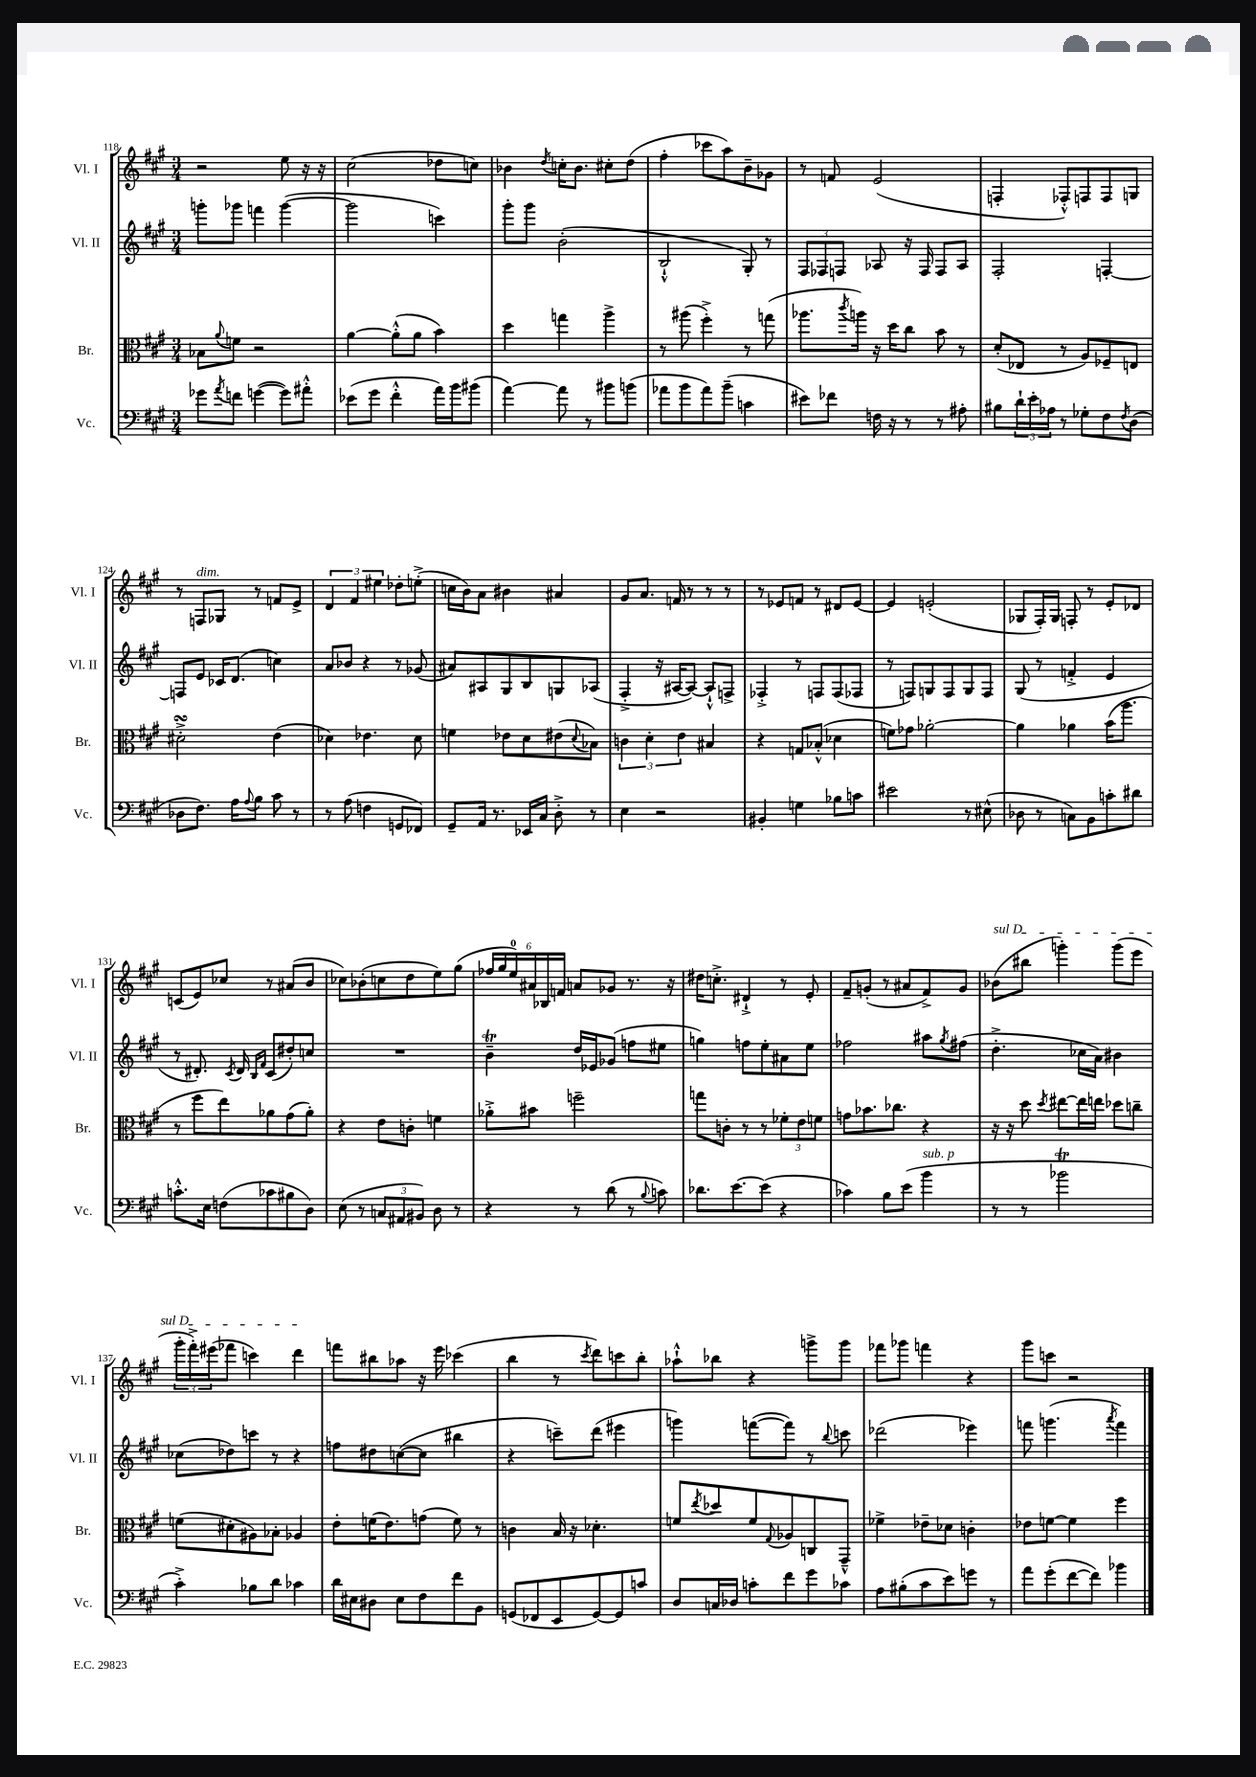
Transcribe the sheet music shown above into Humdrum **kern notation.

**kern	**kern	**kern	**kern
*staff4	*staff3	*staff2	*staff1
*clefF4	*clefC3	*clefG2	*clefG2
*k[f#c#g#]	*k[f#c#g#]	*k[f#c#g#]	*k[f#c#g#]
*M3/4	*M3/4	*M3/4	*M3/4
8g-	8B-	8ggg'	2r
8qa	8qqa	.	.
8f	8f	8ggg-	.
([4g	2r	4fff	.
8g])	.	([4ggg-	8ee
8a#'^^	.	.	16r
.	.	.	16r
=	=	=	=
(8e-	[4a	2ggg-]	(2cc#
8g#	.	.	.
4f#'^^	(8a'^^]	.	.
.	8a	.	.
16a)	4b)	4ccc)	8dd-
16b	.	.	.
(8b#	.	.	8cc)
=	=	=	=
[4a)	4dd	8ggg#'	4b-
.	.	8ggg#	.
.	.	.	8qdd
8a]	4gg	(2b'	16cc'
.	.	.	8.b-
8r	.	.	.
8b#	4aa^	.	8cc#'
(8b	.	.	(8dd
=	=	=	=
8a-	8r	2B`^^	4ff#'
8b	(8aa#	.	.
8a-)	4ff#'^)	.	8ccc-
(8b~	.	.	8aa)
4c	8r	8G#')	8b~
.	(8gg	8r	8g-
=	=	=	=
8e#)	8.aa-	12F#	8r
.	.	12F-	.
8f-	.	.	8f
.	.	12F	.
.	8qccc#	.	.
.	16aa)	.	.
16F	16r	8A-	(2e
16r	16dd	.	.
8r	8cc#	16r	.
.	.	16F	.
8r	8b	8F	.
8A#'	8r	8A-	.
=	=	=	=
8B#	(8d'	2F#'	4F'
24d`	8E-	.	.
24e'	.	.	.
24A-	.	.	.
8r	8r	.	8F-'^^)
8G-'	8A)	.	8F
8F#	8F-~	[4F'	8F
8qF#	.	.	.
(8D	8E	.	8G
=	=	=	=
8D-	2d#'^	8F]	8r
8.F#)	.	8e	8F
.	.	16c-	8G-
16A	.	(8.d	.
8qqA	.	.	.
8B	.	.	8r
8c#	(4e	4cc)	8f
8r	.	.	8e^
=	=	=	=
8r	4d-)	8a	6d
(8A	.	8b-	.
.	.	.	6f#
4F	4.e-	4r	.
.	.	.	6ee#
8GG	.	8r	8dd-'
8FF-)	8d-	(8g-	(8ee'^
=	=	=	=
8GG#~	4f	8a#)	16cc
.	.	.	16b)
16AA	.	8A#	8a
8.r	.	.	.
.	8e-	8G#	4b#
16EE-	8d	8B	.
16C#	.	.	.
8D'^	(8e#	8G	4a#
.	8qqd	.	.
8r	8B-)	(8A-	.
=	=	=	=
4E	6c	4F#'^	8g#
.	.	.	8.a
.	6d'	.	.
2r	.	16r	.
.	.	[16A#	16f
.	6e	.	.
.	.	8A#_)	8r
.	4B#	8A#`^^]	8r
.	.	8F^	8r
=	=	=	=
4BB#'	4r	4F-'^	8r
.	.	.	8e-
4G	8G	8r	8f
.	(8B-'^^	8F	8r
8B-	4d-	(8F	8d#
8c	.	8F-	[8e-
=	=	=	=
2e#	8f)	8r	4e-]
.	8g-	8F)	.
.	[2a-'	8G	(2e'
.	.	8F	.
8r	.	8G	.
(8E#^^	.	8F	.
=	=	=	=
8D-	4a-]	(8G#	8G-
8r	.	8r	16F#')
.	.	.	16G-
8C)	4a-	4f'^	8F'
8BB	.	.	8r
8c'	(16b	4e	8e'
.	8.aa	.	.
8d#	.	.	8d-
=	=	=	=
8.c'^^	8r	8r	(8c
.	8ff#	8.d#')	8e)
16E	.	.	.
(8F	8ee)	.	8cc-
.	.	8qc#	.
.	.	16d#	.
.	.	16qqB	.
.	.	16qqf#	.
8c-	8a-	(8c#	8r
8B#	(8g#	8dd#')	(8a#
8D)	8a-')	8cc	8b
=	=	=	=
(8E	4r	2.r	8cc-)
8r	.	.	(8b-'
12C	8e	.	8cc
12AA#	.	.	.
.	8c'	.	8dd
12BB#)	.	.	.
8D	4f	.	8ee)
8r	.	.	(8gg#
=	=	=	=
4r	8a-'^	4b~	24ff-
.	.	.	24gg#
.	.	.	24ee)
.	8b#	.	24a#
.	.	.	24B-
.	.	.	24f
8r	2ff~	16dd	8a
.	.	16e-	.
(8d	.	(8g-	8g-
8r	.	8ff	8.r
8qqB	.	.	.
8c)	.	8ee#	.
.	.	.	16r
=	=	=	=
8.d-	8gg	4gg)	16dd#
.	.	.	8.cc'^
.	8c'	.	.
[8.e	.	.	.
.	8r	8ff	4d#`^
(8e]	8r	8ee'	.
4r	12f-'	8a#	8r
.	12e	.	.
.	.	8ee	8e'
.	12f	.	.
=	=	=	=
4c-)	8g	2ff-	8f#~
.	8.b-	.	(8g'
8B	.	.	8r
.	8.cc-	.	.
(8e	.	.	8a#
4b	4r	8aa#	8f#^)
.	.	8qgg#	.
.	.	(8ff#	8g
=	=	=	=
8r	16r	4.dd'^	(8b-
.	16r	.	.
8r	8dd	.	8bb#
.	8qdd	.	.
2b-	[8ee#	.	4ggg')
.	16ee#]	16cc-	.
.	16ee	16a)	.
.	8dd-	4b#	(8ggg
.	8cc~	.	8eee
=	=	=	=
4c#'^)	(8f	(8cc-	24ggg#'
.	.	.	24fff#'^)
.	.	.	(24eee#
.	8d#'	8dd-)	8fff-
8B-	8A#)	8ccc	4ccc)
8d	8B-'	8r	.
4c-	4A-	4r	4ddd
=	=	=	=
16d	8e'	8ff	8fff
16E#	.	.	.
8D#	(16f	8dd#	8bb#
.	8.e)	.	.
8E#	.	([8cc	8aa-
8F#	(8g	8cc]	16r
.	.	.	16eee
8f#	8f)	4bb#	(4ccc-
8BB	8r	.	.
=	=	=	=
(8GG	4c	4r	4bb
8FF-	.	.	.
8EE	16B	8ccc~)	8r
.	16r	.	.
.	.	.	8qccc#
[8GG)	4.d-'	(8ddd	8ddd)
8GG]	.	4eee#	8ccc
8c	.	.	8bb'
=	=	=	=
8D	8f	4ggg)	8aa-`^^
.	8qee	.	.
16C	8dd-	.	8bb-
16D-	.	.	.
8c'	8f	([8fff	4r
.	8qqG#	.	.
8f#	8A-	8fff])	.
8g#	8C	8r	8ggg^
.	.	8qqbb	.
8c-	8GG#~^^	8ccc	8ggg
=	=	=	=
8A	4f-^	(2ddd-	8fff-
(8B#'	.	.	8ggg-
8c#	8e-~	.	4fff
8e)	8d-	.	.
8g	4c'	4eee-)	4r
8r	.	.	.
=	=	=	=
8a	8e-	8fff	8ggg#
(8g#'	[8f	(4.ggg	8ccc
[8f#	4f]	.	2r
8f#])	.	.	.
.	.	8qaaa	.
4b-	4ff#	4fff)	.
==	==	==	==
*-	*-	*-	*-
